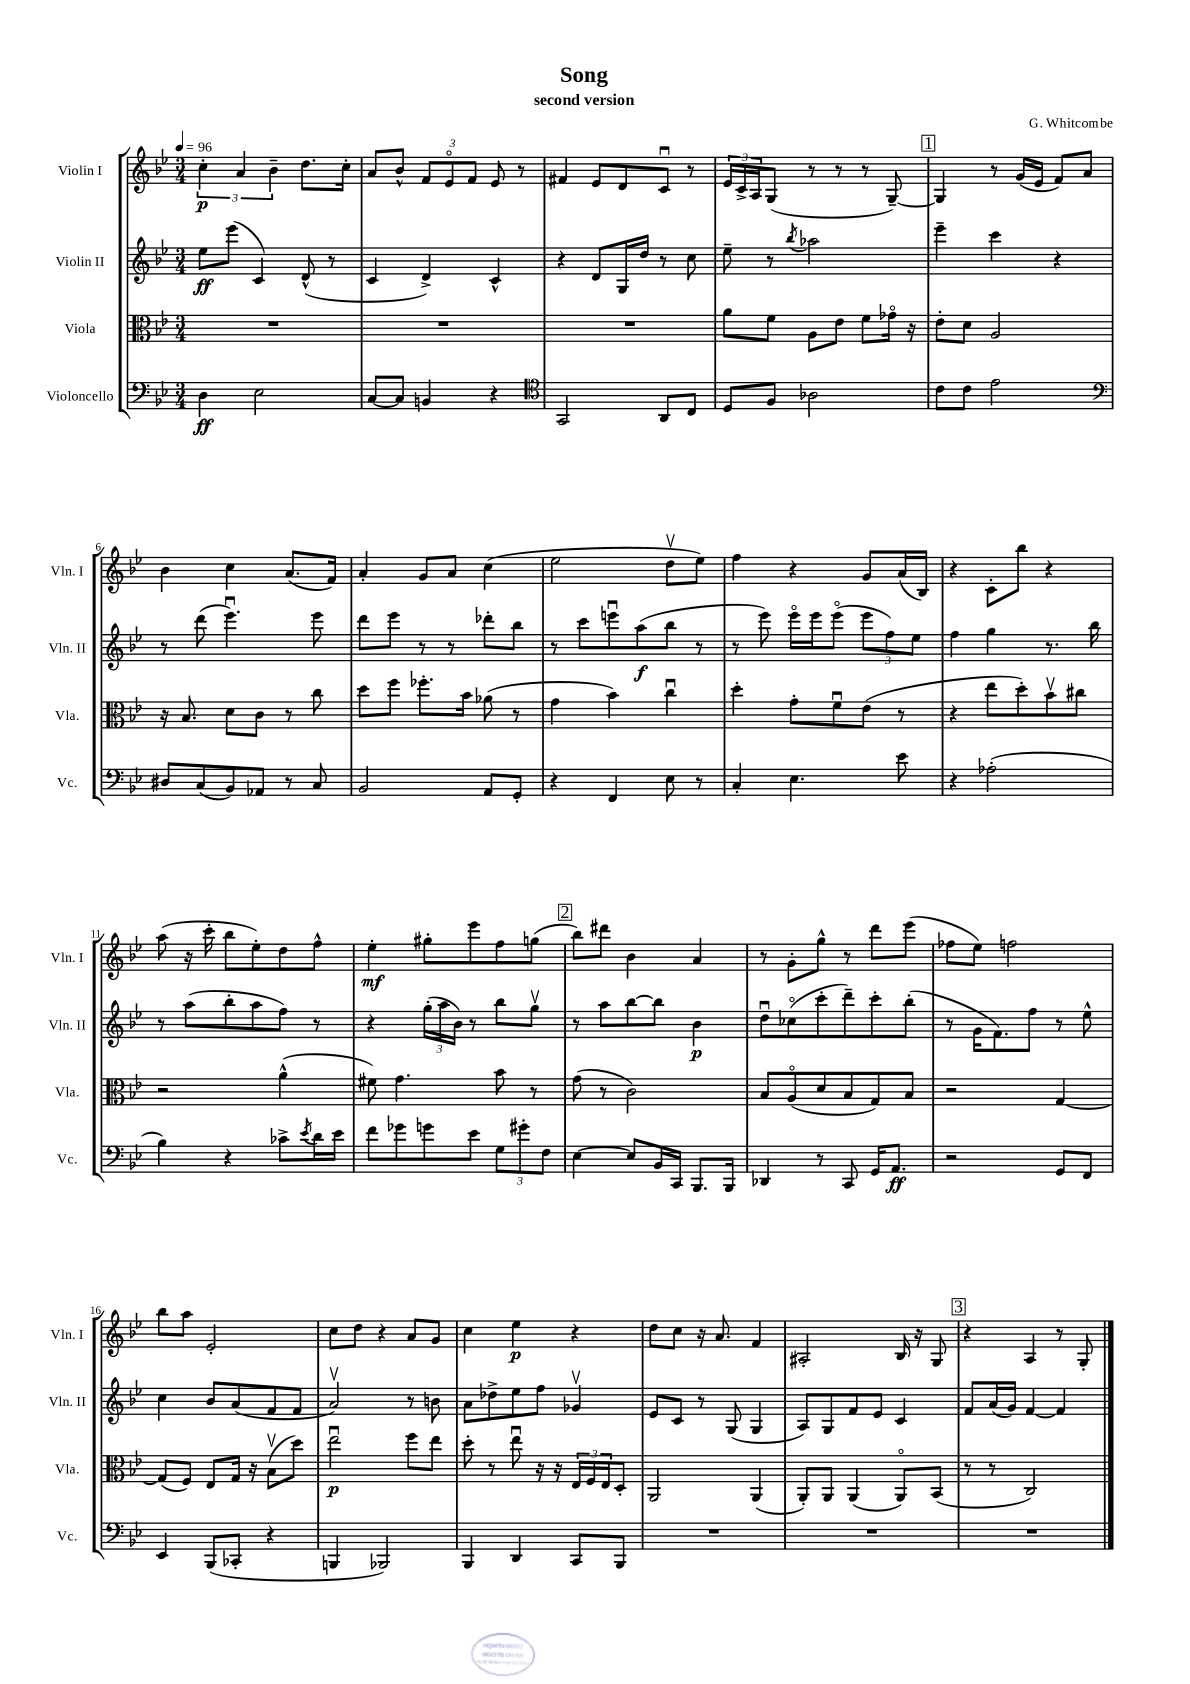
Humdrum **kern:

**kern	**kern	**kern	**kern
*staff4	*staff3	*staff2	*staff1
*clefF4	*clefC3	*clefG2	*clefG2
*k[b-e-]	*k[b-e-]	*k[b-e-]	*k[b-e-]
*M3/4	*M3/4	*M3/4	*M3/4
*MM96	*MM96	*MM96	*MM96
4D	2.r	8ee-	6cc'
.	.	(8eee-	.
.	.	.	6a
2E-	.	4c)	.
.	.	.	6b-~
.	.	(8d^^	8.dd
.	.	8r	.
.	.	.	16cc'
=	=	=	=
[8C	2.r	4c	8a
8C]	.	.	8b-^^
4BB	.	4d^)	12f
.	.	.	12e-o
.	.	.	12f
4r	.	4c^^	8e-
.	.	.	8r
=	=	=	=
*clefC4	*	*	*
2GG	2.r	4r	4f#
.	.	8d	8e-
.	.	16G	8d
.	.	16dd	.
8AA	.	8r	8cu
8C	.	8cc	8r
=	=	=	=
8D	8a	8ee-~	24e-
.	.	.	24c^
.	.	.	24A
8F	8f	8r	(8G
.	.	8qbb-	.
2A-	8A	2aa-	8r
.	8e-	.	8r
.	8f	.	8r
.	16g-o	.	[8G~)
.	16r	.	.
=	=	=	=
8c	8e-'	4eee-~	4G]
8c	8d	.	.
2e-	2A	4ccc	8r
.	.	.	(16g
.	.	.	16e-
.	.	4r	8f)
.	.	.	8a
=	=	=	=
*clefF4	*	*	*
8D#	16r	8r	4b-
.	8.B-	.	.
(8C	.	(8ddd	.
8BB-)	8d	4.eee-u)	4cc
8AA-	8c	.	.
8r	8r	.	(8.a
8C	8cc	8eee-	.
.	.	.	16f)
=	=	=	=
2BB-	8dd	8ddd	4a'
.	8ff	8eee-	.
.	8.ff-'	8r	8g
.	.	8r	8a
.	16b-	.	.
8AA	(8a-	8ddd-'	(4cc
8GG'	8r	8bb-	.
=	=	=	=
4r	4g	8r	2ee-
.	.	8ccc	.
4FF	4b-)	8eeeu	.
.	.	(8aa	.
8E-	4ccu	8bb-	8ddv
8r	.	8r	8ee-)
=	=	=	=
4C'	4dd'	8r	4ff
.	.	8eee-)	.
4.E-	8g'	16eee-o	4r
.	.	16eee-	.
.	8fu	(8eee-o	.
.	(8e-	12eee-	8g
.	.	12ff)	.
8e-	8r	.	(16a
.	.	12ee-	.
.	.	.	16B-)
=	=	=	=
4r	4r	4ff	4r
(2A-'	8ee-	4gg	8c'
.	8dd')	.	8bb-
.	8b-v	8.r	4r
.	8cc#	.	.
.	.	16bb-	.
=	=	=	=
4B-)	2r	8r	(8aa
.	.	(8aa	16r
.	.	.	16ccc'
4r	.	8bb-'	8bb-
.	.	8aa	8ee-')
8c-^	(4a^^	8ff)	8dd
8qe-	.	.	.
16d	.	8r	8ff^^
16e-	.	.	.
=	=	=	=
8f	8f#)	4r	4ee-'
8g-	4.g	.	.
8g	.	(24gg'	8gg#'
.	.	24aa	.
.	.	24b-)	.
8e-	.	8r	8eee-
12G	8b-	8bb-	8ff
12g#'	.	.	.
.	8r	8ggv	(8gg
12F	.	.	.
=	=	=	=
[4E-	(8g	8r	8bb-)
.	8r	8aa	8ddd#
8E-]	2c)	[8bb-	4b-
16BB-	.	8bb-]	.
16CC	.	.	.
8.BBB-	.	4b-	4a
16BBB-	.	.	.
=	=	=	=
4DD-	8B-	8ddu	8r
.	(8Ao	(8cc-o	8g'
8r	8d	8ccc'	8gg^^
8CC	8B-	8ddd~)	8r
16GG	8G)	8ccc'	8ddd
8.AA	.	.	.
.	8B-	(8bb-'	(8eee-
=	=	=	=
2r	2r	8r	8ff-
.	.	16g	8ee-)
.	.	8.f)	.
.	.	.	2ff
.	.	8ff	.
8GG	[4G	8r	.
8FF	.	8ee-^^	.
=	=	=	=
4EE-	(8G]	4cc	8bb-
.	8F)	.	8aa
(8BBB-	8E-	8b-	2e-'
8CC-'	16G	(8a	.
.	16r	.	.
4r	(8B-v	8f	.
.	8dd)	8f	.
=	=	=	=
4BBB	2ee-u	2av)	8cc
.	.	.	8dd
2BBB-)	.	.	4r
.	8ff	8r	8a
.	8ee-	8b	8g
=	=	=	=
4BBB-	8dd'	8a	4cc
.	8r	8dd-^	.
4DD	8ee-u	8ee-	4ee-
.	16r	8ff	.
.	16r	.	.
8CC	24E-	4g-v	4r
.	24F	.	.
.	24E-	.	.
8BBB-	8D'	.	.
=	=	=	=
2.r	2AA	8e-	8dd
.	.	8c	8cc
.	.	8r	16r
.	.	.	8.a
.	.	(8G	.
.	(4AA	4G	4f
=	=	=	=
2.r	8AA')	8A)	2A#'
.	8AA	8G	.
.	(4AA	8f	.
.	.	8e-	.
.	8AAo)	4c	16B-
.	.	.	16r
.	(8BB-	.	8G
=	=	=	=
2.r	8r	8f	4r
.	8r	(16a	.
.	.	16g)	.
.	2C)	[4f	4A
.	.	4f]	8r
.	.	.	8G'
==	==	==	==
*-	*-	*-	*-
